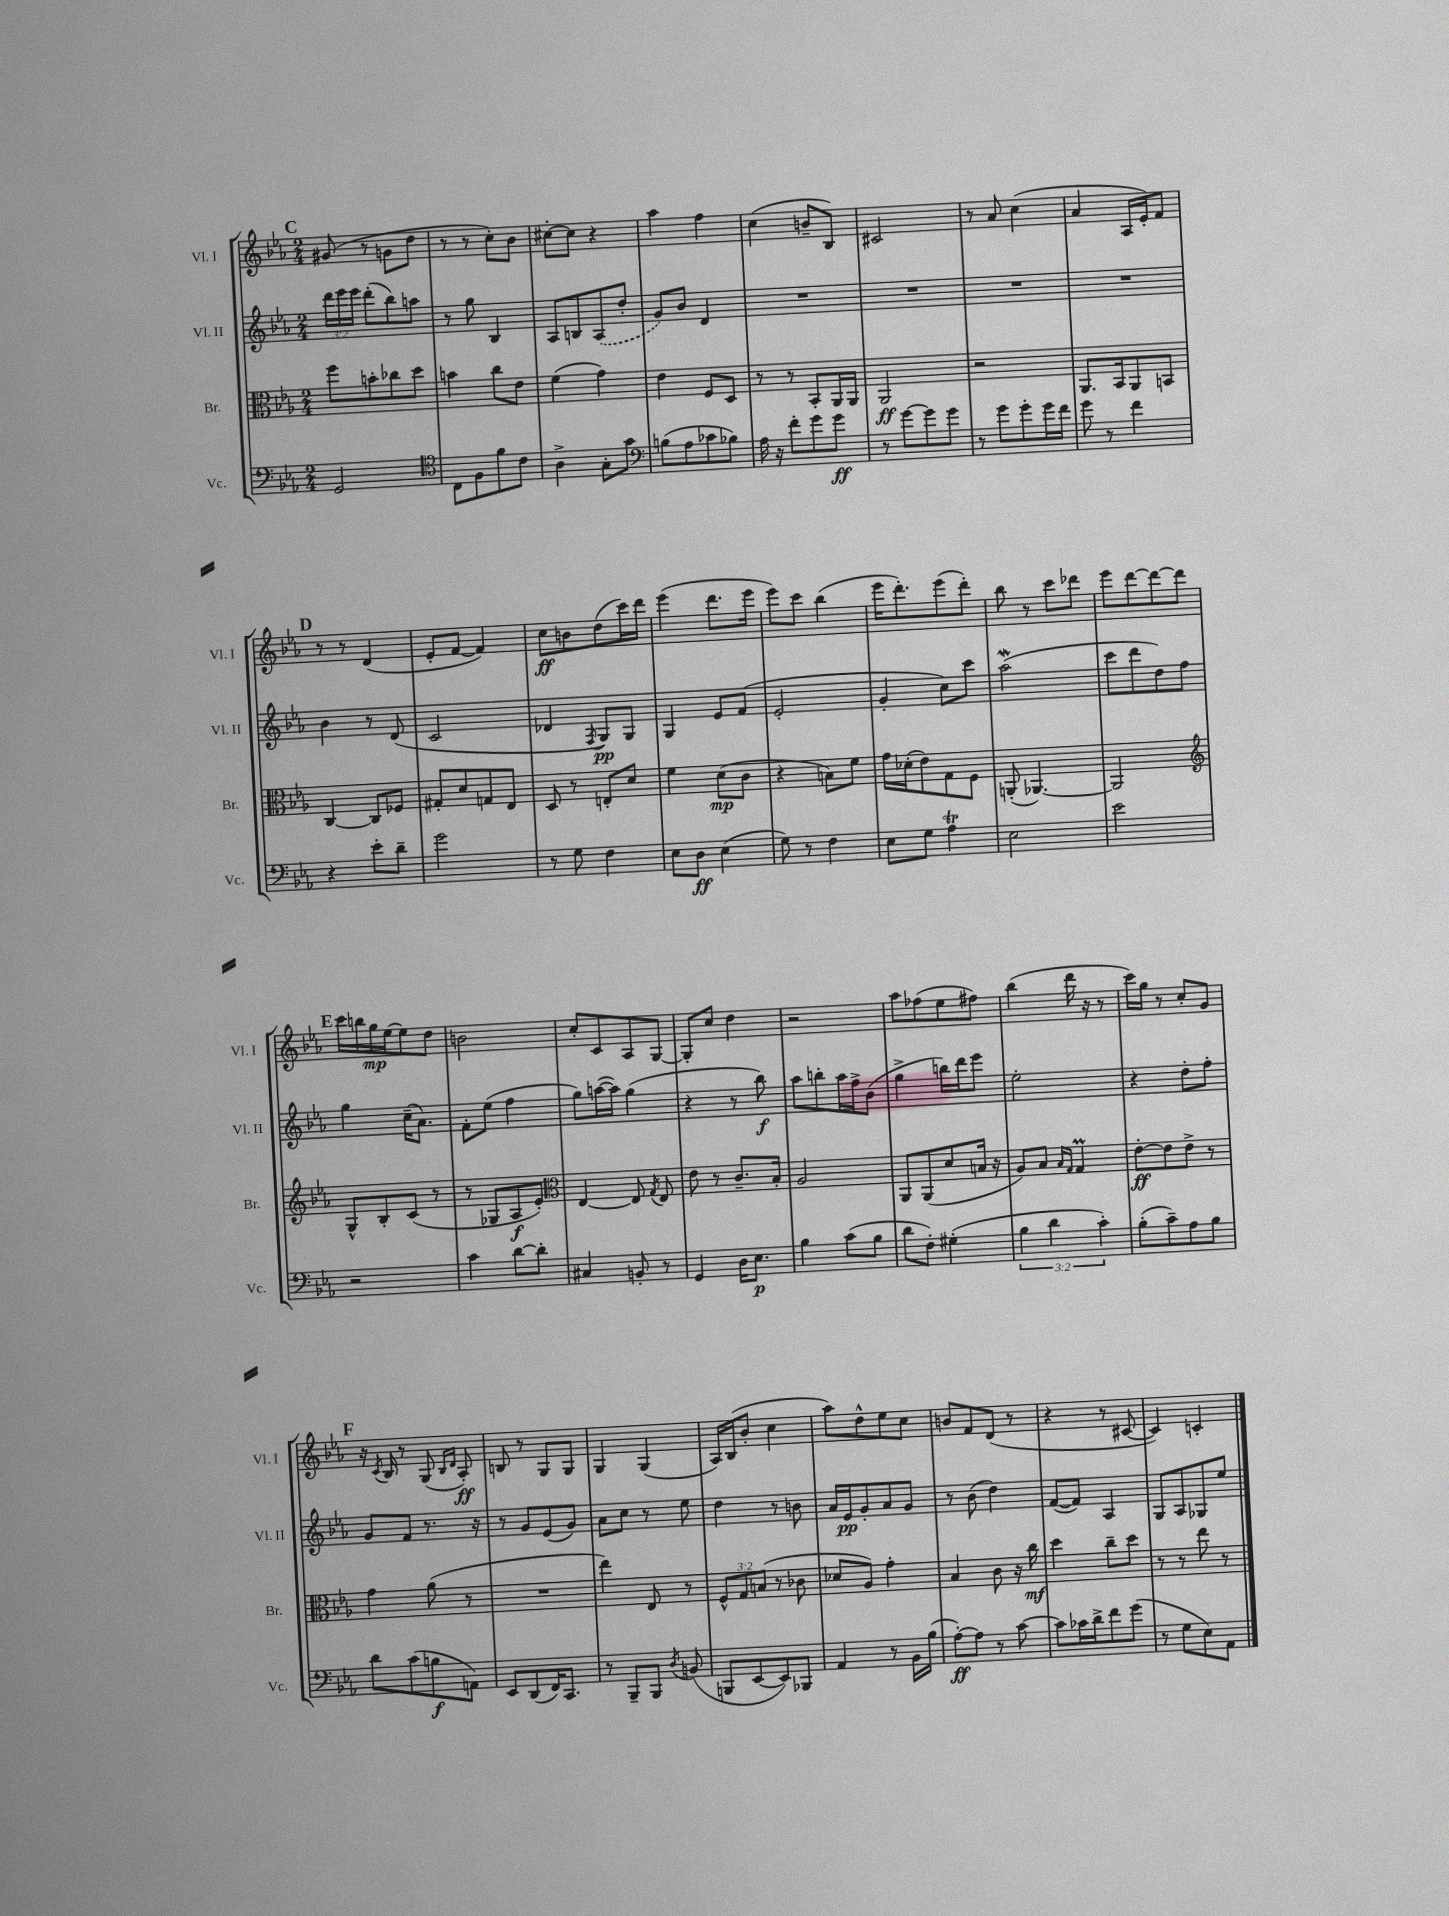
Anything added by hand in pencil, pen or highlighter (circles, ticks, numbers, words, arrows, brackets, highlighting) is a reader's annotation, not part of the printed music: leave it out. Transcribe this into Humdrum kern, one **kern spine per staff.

**kern	**kern	**kern	**kern
*staff4	*staff3	*staff2	*staff1
*clefF4	*clefC3	*clefG2	*clefG2
*k[b-e-a-]	*k[b-e-a-]	*k[b-e-a-]	*k[b-e-a-]
*M2/4	*M2/4	*M2/4	*M2/4
2GG	8ff	24ddd	(8g#
.	.	24eee-	.
.	.	24eee-	.
.	8b'	(8ddd'	8r
.	8cc-	8bb-)	8g
.	8dd	8aa	8dd
=	=	=	=
*clefC4	*	*	*
8C	4b	8r	8r
8F	.	8gg	8r
8f	8cc	4B-	8cc')
8c	8e-	.	8b-
=	=	=	=
4A-^	(4f	8A-	[8cc#'
.	.	8B	8cc#]
8G'	4g)	(8A-	4r
8g	.	8dd'	.
=	=	=	=
*clefF4	*	*	*
(8B	4e-	8g)	4aa-
8A-	.	8b-	.
8c-	8F	4d	4ff
8B-)	8D	.	.
=	=	=	=
16A-	8r	2r	(4cc
16r	.	.	.
8f'	8r	.	.
8g	8BB-'	.	8b~
8g	16AA-	.	8B-)
.	16AA-	.	.
=	=	=	=
8r	2AA-	2r	2c#
[8g	.	.	.
8g]	.	.	.
8g	.	.	.
=	=	=	=
8r	2r	2r	8r
8g	.	.	8a-
8g'	.	.	(4cc
16g	.	.	.
16f	.	.	.
=	=	=	=
8g	8.AA-	2r	4a-
8r	.	.	.
.	16BB-	.	.
4f	8AA-	.	16A-
.	.	.	16e-')
.	8BB	.	8f
=	=	=	=
4r	[4C	4b-	8r
.	.	.	8r
8e-'	8C]	8r	(4d
8d~	8F-	(8d	.
=	=	=	=
2g	8G#'	2c	8e-'
.	8d	.	[8f
.	8G	.	4f])
.	8E-	.	.
=	=	=	=
8r	8D	4d-	8cc
8G	8r	.	8b
.	.	8qF	.
4F	8E'	8G)	(8dd
.	8d	8G	16ccc)
.	.	.	16ddd
=	=	=	=
8E-	4f	4G	(4eee-
8D	.	.	.
(4E-	(8d	8e-	8.ddd
.	8c	(8f	.
.	.	.	16eee-
=	=	=	=
8G)	4r	2e-'	8eee-)
8r	.	.	8ccc
4F	8B)	.	(4bb-
.	8f	.	.
=	=	=	=
8E-	16g	4g'	16eee-
.	(16d-'	.	8.ddd')
8G	8e-)	.	.
4A-	8G	8cc)	(8eee-
.	8F	8ccc	8ddd')
=	=	=	=
2E-	(8AA'	(2aa-	8bb-
.	[4.AA-)	.	8r
.	.	.	8ccc
.	.	.	8ddd-
=	=	=	=
2e-	2AA-]	8ccc	8eee-
.	.	8ddd	[8ddd
.	.	8dd)	8ddd_
.	.	8ff	8ddd]
=	=	=	=
*	*clefG2	*	*
2r	8G^^	4gg	16ccc
.	.	.	16bb
.	8B-'	.	16gg
.	.	.	[16ee-
.	(8c	(16cc~	8ee-]
.	.	8.a-)	.
.	8r	.	8dd
=	=	=	=
4c	8r	8f'	2b
.	8G-	(8ee-	.
[8d	8A-	4ff	.
8d']	8e-')	.	.
=	=	=	=
*	*clefC3	*	*
4C#	[4E-	8gg)	8cc'
.	.	([16aa	8c
.	.	16aa])	.
8BB'	8E-]	(4gg	8A-
.	8qG	.	.
8r	8E-	.	[8G
=	=	=	=
4GG	8e-	4r	8G']
.	8r	.	8cc
16D	8.c~	8r	4dd
8.E-	.	.	.
.	.	8bb-)	.
.	16B-'	.	.
=	=	=	=
4B-	2A-	8aa-	2r
.	.	8bb'	.
(8c	.	16aa-	.
.	.	16ff^	.
8B-	.	(8b-	.
=	=	=	=
8d	8AA-	4gg^	8aa-
8F')	(8AA-	.	(8ff-
(4G#'	8d	16bb)	8ee-
.	.	16ddd	.
.	16B	8eee-	8ff#)
.	16r	.	.
=	=	=	=
6B-	8A-)	2ee-'	(4bb-
.	8B-	.	.
6d	.	.	.
.	16qqB-	.	.
.	16qqG	.	.
.	4G	.	16ddd
.	.	.	16r
6c')	.	.	.
.	.	.	8r
=	=	=	=
(8B-'	[8e-'	4r	16ccc)
.	.	.	16gg
8c~)	8e-]	.	8r
8A-	8e-^	8dd'	8cc'
8B-	8r	8ff'	8g
=	=	=	=
8d	4g	8g	16r
.	.	.	8qc
.	.	.	16B-
(8c	.	8f	8r
8B	(8a-	8.r	(8G
.	.	.	16qqB-
.	.	.	16qqd
8AA)	8r	.	8A-')
.	.	16r	.
=	=	=	=
8EE-	2r	8r	8B
(8DD	.	8g	8r
16FF)	.	(8e-	8G
8.CC	.	.	.
.	.	8g)	8G
=	=	=	=
8r	4ee-)	8a-	4G
8BBB-~	.	8cc	.
8BBB-	8E-	8r	(4G
8qD	.	.	.
(8BB	8r	8ee-	.
=	=	=	=
8BBB	12F^^	4dd	16A-)
.	.	.	(16B-
.	12G	.	.
[8EE-	.	.	8b-'
.	(12B	.	.
8EE-])	8r	8r	4cc
8BBB-	8c-	8b	.
=	=	=	=
4AA-	8d-	16a-	8aa-)
.	.	16e-	.
.	8A-)	8g'	8dd^^
8r	4g'	8a-	8ee-
16BB-	.	8g	8cc
(16B-	.	.	.
=	=	=	=
[8A-')	4B-	8r	8b
8A-]	.	(8b-	8f
8r	8c	4dd)	(8d
[8c	16r	.	8r
.	16cc	.	.
=	=	=	=
8c]	4dd	([8f	4r
16c-	.	8f])	.
16d^	.	.	.
8f	8cc~	4A-	8r
(8g	8dd	.	[8c#
=	=	=	=
8r	8r	8G	4c#])
8G	8r	8A-	.
8E-)	8ee-	8G-	4c'
8AA-	8r	8ee-	.
==	==	==	==
*-	*-	*-	*-
